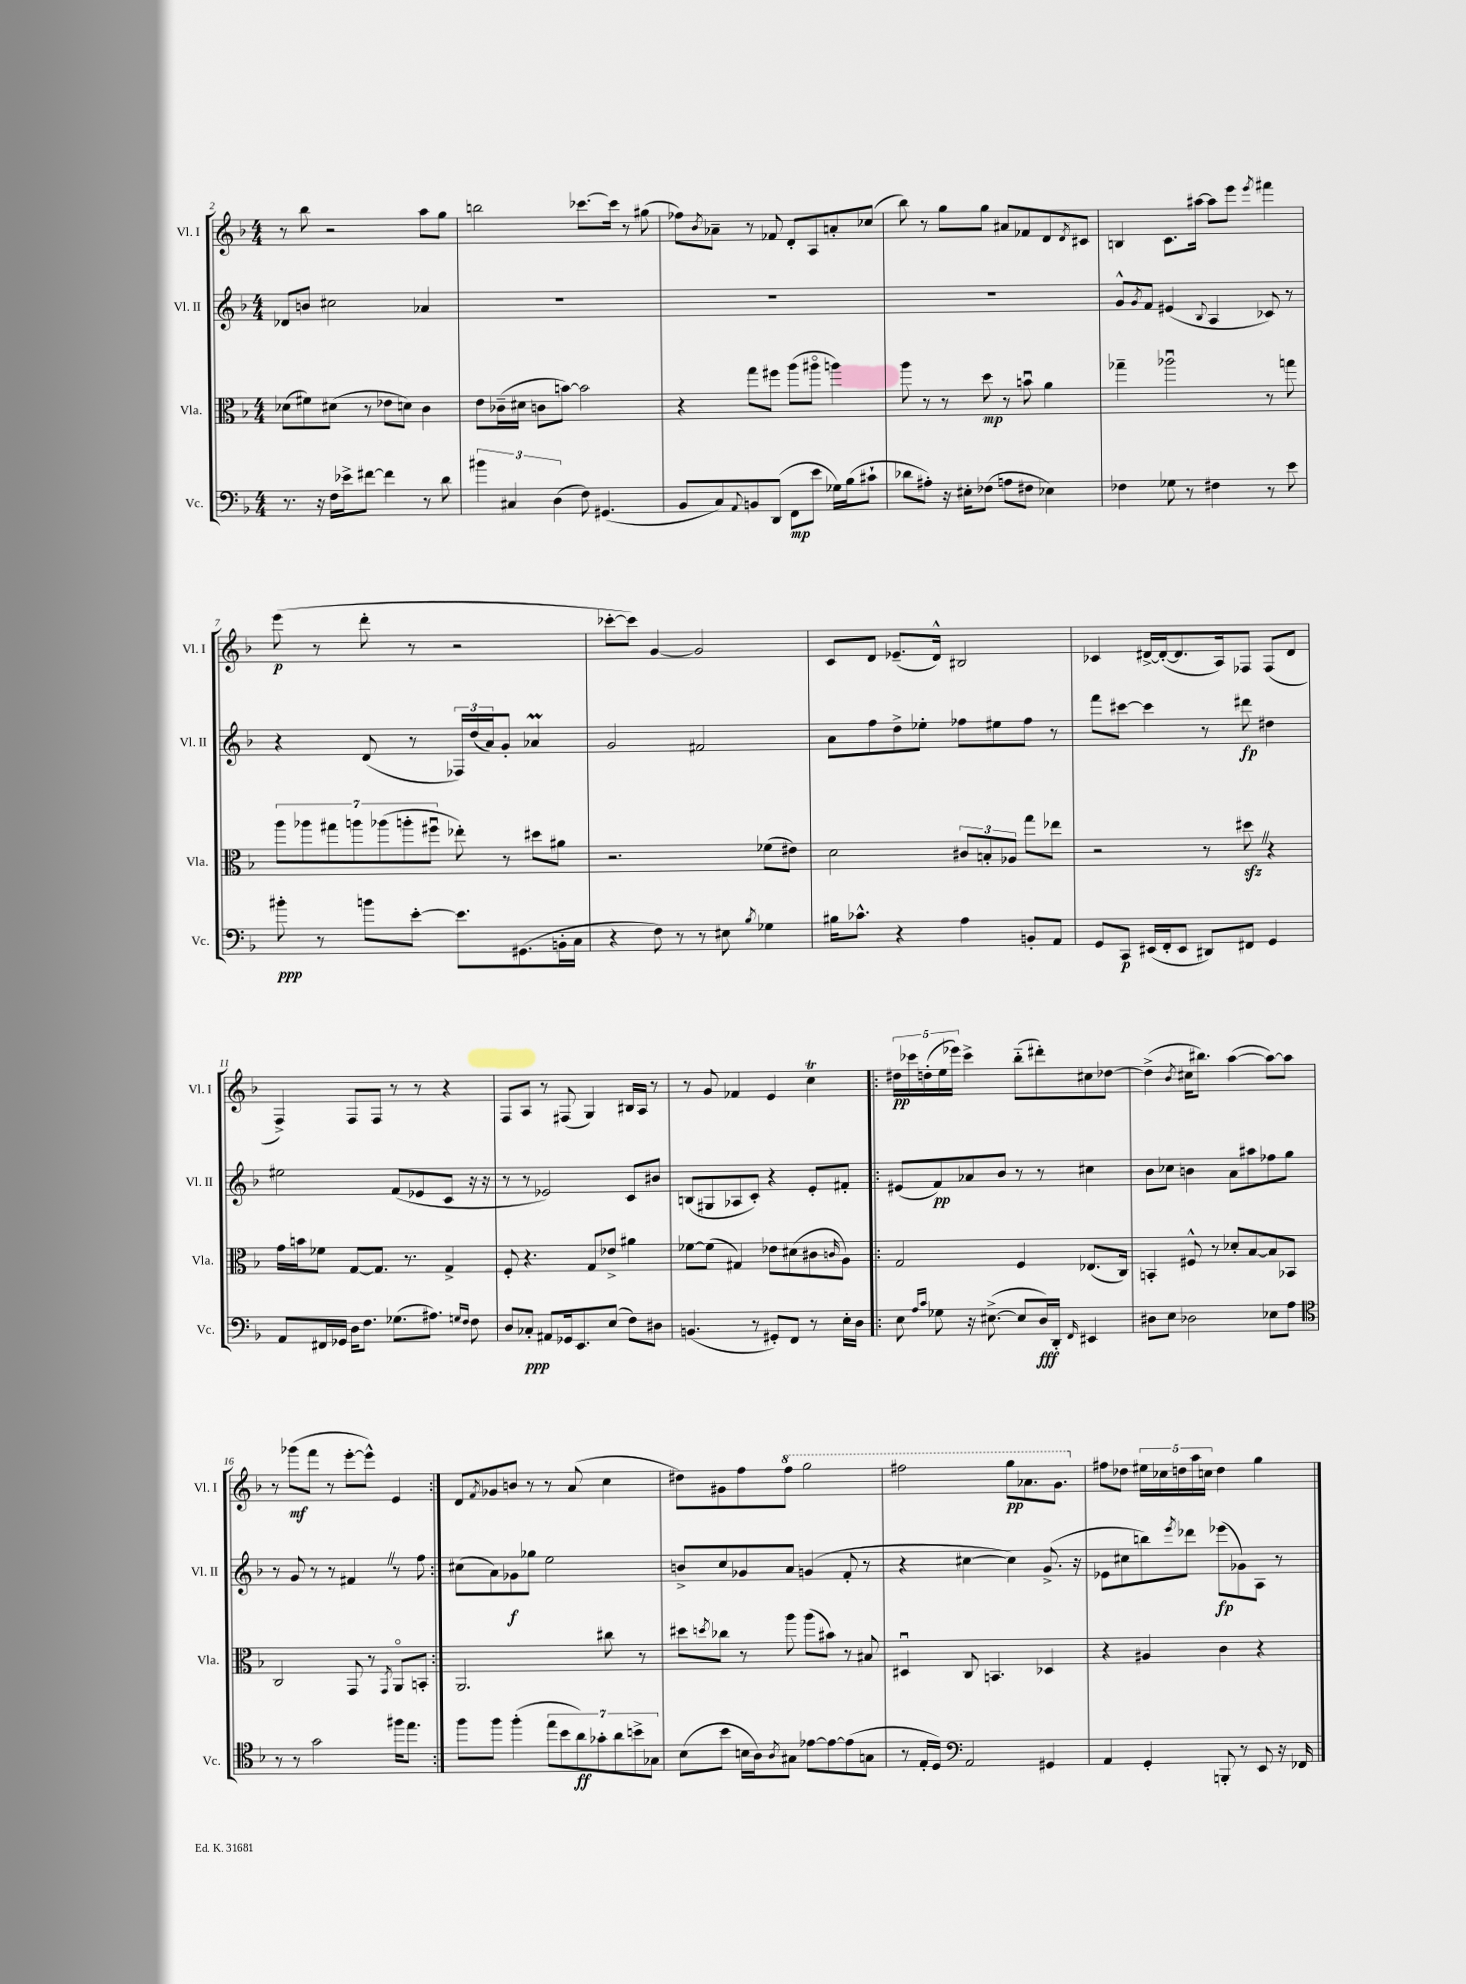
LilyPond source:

<<
\new StaffGroup <<
\new Staff = "s0" \with { instrumentName = "Vl. I" shortInstrumentName = "Vl. I" } {
    \clef treble \key f \major \numericTimeSignature \time 4/4
    r8 bes''8 r2 a''8 g''8 |
    b''2 ces'''8.~ ces'''16 r8 gis''8( |
    fes''8) \acciaccatura { bes'8 } aes'8-- r8 fes'8 d'8-. a8 a'8-. ces''8( |
    bes''8) r8 g''8 g''8 ais'8 fes'8 d'8 \acciaccatura { d'8 } cis'8 |
    b4 c'8. ais''16~ ais''8 e'''8 \acciaccatura { e'''8 } fis'''4 |
    e'''8\p( r8 d'''8-. r8 r2 |
    ces'''8~-. ces'''8) g'4~ g'2 |
    c'8 d'8 ees'8.--( d'16-^) bis2 |
    ces'4 dis'16~-> dis'16~-.( dis'8. a16) fes8 fes8( dis'8 |
    f4->) f8 f8 r8 r8 r4 |
    f8 a8 r8 fis8( g4) bis16 a16 r8 |
    r8 g'8 fes'4 e'4 c''4\trill |
    \repeat volta 2 { \tuplet 5/4 { dis''16\pp ces'''16 d''16-.( e''16 ees'''16) } ces'''4-> bes''8-_( dis'''8-.) cis''8 des''8~ |
    des''4->( \acciaccatura { bes'8 } cis''16 bis''8.) a''4~( a''8~) a''8 |
    r8 ges'''8\mf( f'''8 r8 e'''8~-. e'''8-^) e'4 | }
    d'8 \acciaccatura { f'8 } ges'8 b'8 r8 r8 a'8( c''4 |
    dis''8) gis'8 f''8 \ottava #1 f'''8 g'''2 |
    fis'''2 g'''8\pp aes''8. g''8. \ottava #0 |
    fis''8 des''8 \tuplet 5/4 { eis''16 ces''16 d''16 a''16 c''16 } d''4 g''4 \bar "|." |
}
\new Staff = "s1" \with { instrumentName = "Vl. II" shortInstrumentName = "Vl. II" } {
    \clef treble \key f \major \numericTimeSignature \time 4/4
    des'8 b'8 cis''2 aes'4 |
    R1 |
    R1 |
    R1 |
    g'8-^ \acciaccatura { g'8 } f'8 eis'4( \appoggiatura { bes8 } a4 ces'8) r8 |
    r4 d'8( r8 \tuplet 3/2 { fes16) d''16( a'16) } g'8-. aes'4\prall |
    g'2 fis'2 |
    a'8 f''8 d''8-> ees''8-. fes''8 eis''8 fes''8 r8 |
    f'''8 cis'''8~ cis'''4 r8 dis'''8\fp dis''4 |
    eis''2 f'8( ees'8 c'8 r16 r16 |
    r8 r8 ees'2) c'8 bis'8 |
    b8( gis8 aes8 c'8-.) r4 e'8-. fis'8-. |
    \repeat volta 2 { eis'8( f'8\pp) aes'8 bes'8 r8 r8 cis''4 |
    bes'8 ces''8 b'4 a'8 ais''8 fes''8 g''8 |
    r8 g'8 r8 r8 fis'4 \once \override BreathingSign.text = \markup { \musicglyph "scripts.caesura.straight" } \breathe r8 f''8 | }
    cis''8( a'8) ges'8\f ges''8 e''2 |
    b'8-> c''8 ges'8 a'8 g'4( f'8-. r8 |
    r4 cis''4~ cis''4) g'8.->( r16 |
    ees'8 cis''8 b''8) \acciaccatura { e'''8 } des'''8 ees'''8\fp( ges'8) a8 r8 \bar "|." |
}
\new Staff = "s2" \with { instrumentName = "Vla." shortInstrumentName = "Vla." } {
    \clef alto \key f \major \numericTimeSignature \time 4/4
    des'8( fis'8) dis'8( r8 ees'8 d'8) c'4 |
    e'8 ces'16--( dis'16 c'8 b'8~) b'2 |
    r4 g''8 fis''8 a''8( ais''8\flageolet a''4) |
    a''8 r8 r8 d''8\mp r8 b'8\downbow a'4 |
    ges''4-- aes''2\downbow r8 g''8 |
    \tuplet 7/4 { a''8 aes''8 gis''8 a''8 aes''8( a''8-. fis''8\downbow } ees''8-.) r8 dis''8 ais'8 |
    r2. fes'8( eis'8) |
    d'2 \tuplet 3/2 { cis'8 b8-. aes8 } g''8 ees''8 |
    r2 r8 dis''8\sfz \once \override BreathingSign.text = \markup { \musicglyph "scripts.caesura.straight" } \breathe r4 |
    g'16 b'16 fes'8 g8~ g8. r8. g4-> |
    f8-. r4. g8 ees'8-> ais'4 |
    fes'8~ fes'8( gis4) ees'8 dis'8( cis'8 \grace { c'16 } a8) |
    \repeat volta 2 { g2 f4 ees8.( c16) |
    b,4-. fis8-^ r8 des'8-. bes8~ bes8 bes,8 |
    c2 g,8 r8 \acciaccatura { g,8 } a,8\flageolet b,8-. | }
    a,2. cis''8 r8 |
    dis''8 \acciaccatura { d''8 } ces''8 r8 a''8 a''8( bis'8) r8 bis8 |
    dis4\downbow c8 b,4. des4 |
    r4 ais4 c'4 r4 \bar "|." |
}
\new Staff = "s3" \with { instrumentName = "Vc." shortInstrumentName = "Vc." } {
    \clef bass \key f \major \numericTimeSignature \time 4/4
    r8. r16 f16 ees'16-> fis'8~ fis'4 r8 d'8 |
    \tuplet 3/2 { bis'4 cis4 d4( } f8) gis,4.( |
    bes,8 c8) \appoggiatura { a,8 } b,8 d,8( f,8\mp e'8 ges16) bes16( cis'8-! |
    des'8 ais8-.) r16 eis16-. fes8( a8 fis8 ees4) |
    fes4 ges8 r8 fis4 r8 e'8 |
    bis'8-.\ppp r8 b'8 e'8~-. e'8. gis,8.( b,16-. c16 |
    r4 f8) r8 r8 eis8 \acciaccatura { bes8 } ges4 |
    bis16 ces'8.-^ r4 a4 b,8-. a,8 |
    g,8 c,8\p eis,16( f,16-. eis,8 dis,8) fis,8 g,4 |
    a,8 fis,16 ges,16 d16 f8. ges8.( ais8.) \grace { g16 f16 } f8 |
    d8 ces8-.\ppp ais,8 ges,16 e,8. e8( f8) dis8 |
    b,4.( r8 gis,8-.) f,8 r8 e16-. d16 |
    \repeat volta 2 { e8 \grace { a16 c'16 } ges8 r16 eis8.~->( eis8 d16\fff) d,16-. \grace { f,16 } eis,4 |
    dis8 e8 des2 ees8 a8 |
    \clef tenor r8 r8 g'2 fis''16 e''8. | }
    f''8 f''8 f''4-.( \tuplet 7/4 { e''8 bes'8 a'8\ff) ges'8-. a'8 b'8-> ges8 } |
    bes8( bes'8 b16 a16) \acciaccatura { a8 } gis8 ees'8~ ees'8~ ees'8( g8 |
    r8 e16-. d16) \clef bass a,2 gis,4 |
    a,4 g,4-. b,,8-. r8 e,8 r16 fes,16 \bar "|." |
}
>>
>>
\layout { \context { \Score currentBarNumber = #2 } }
